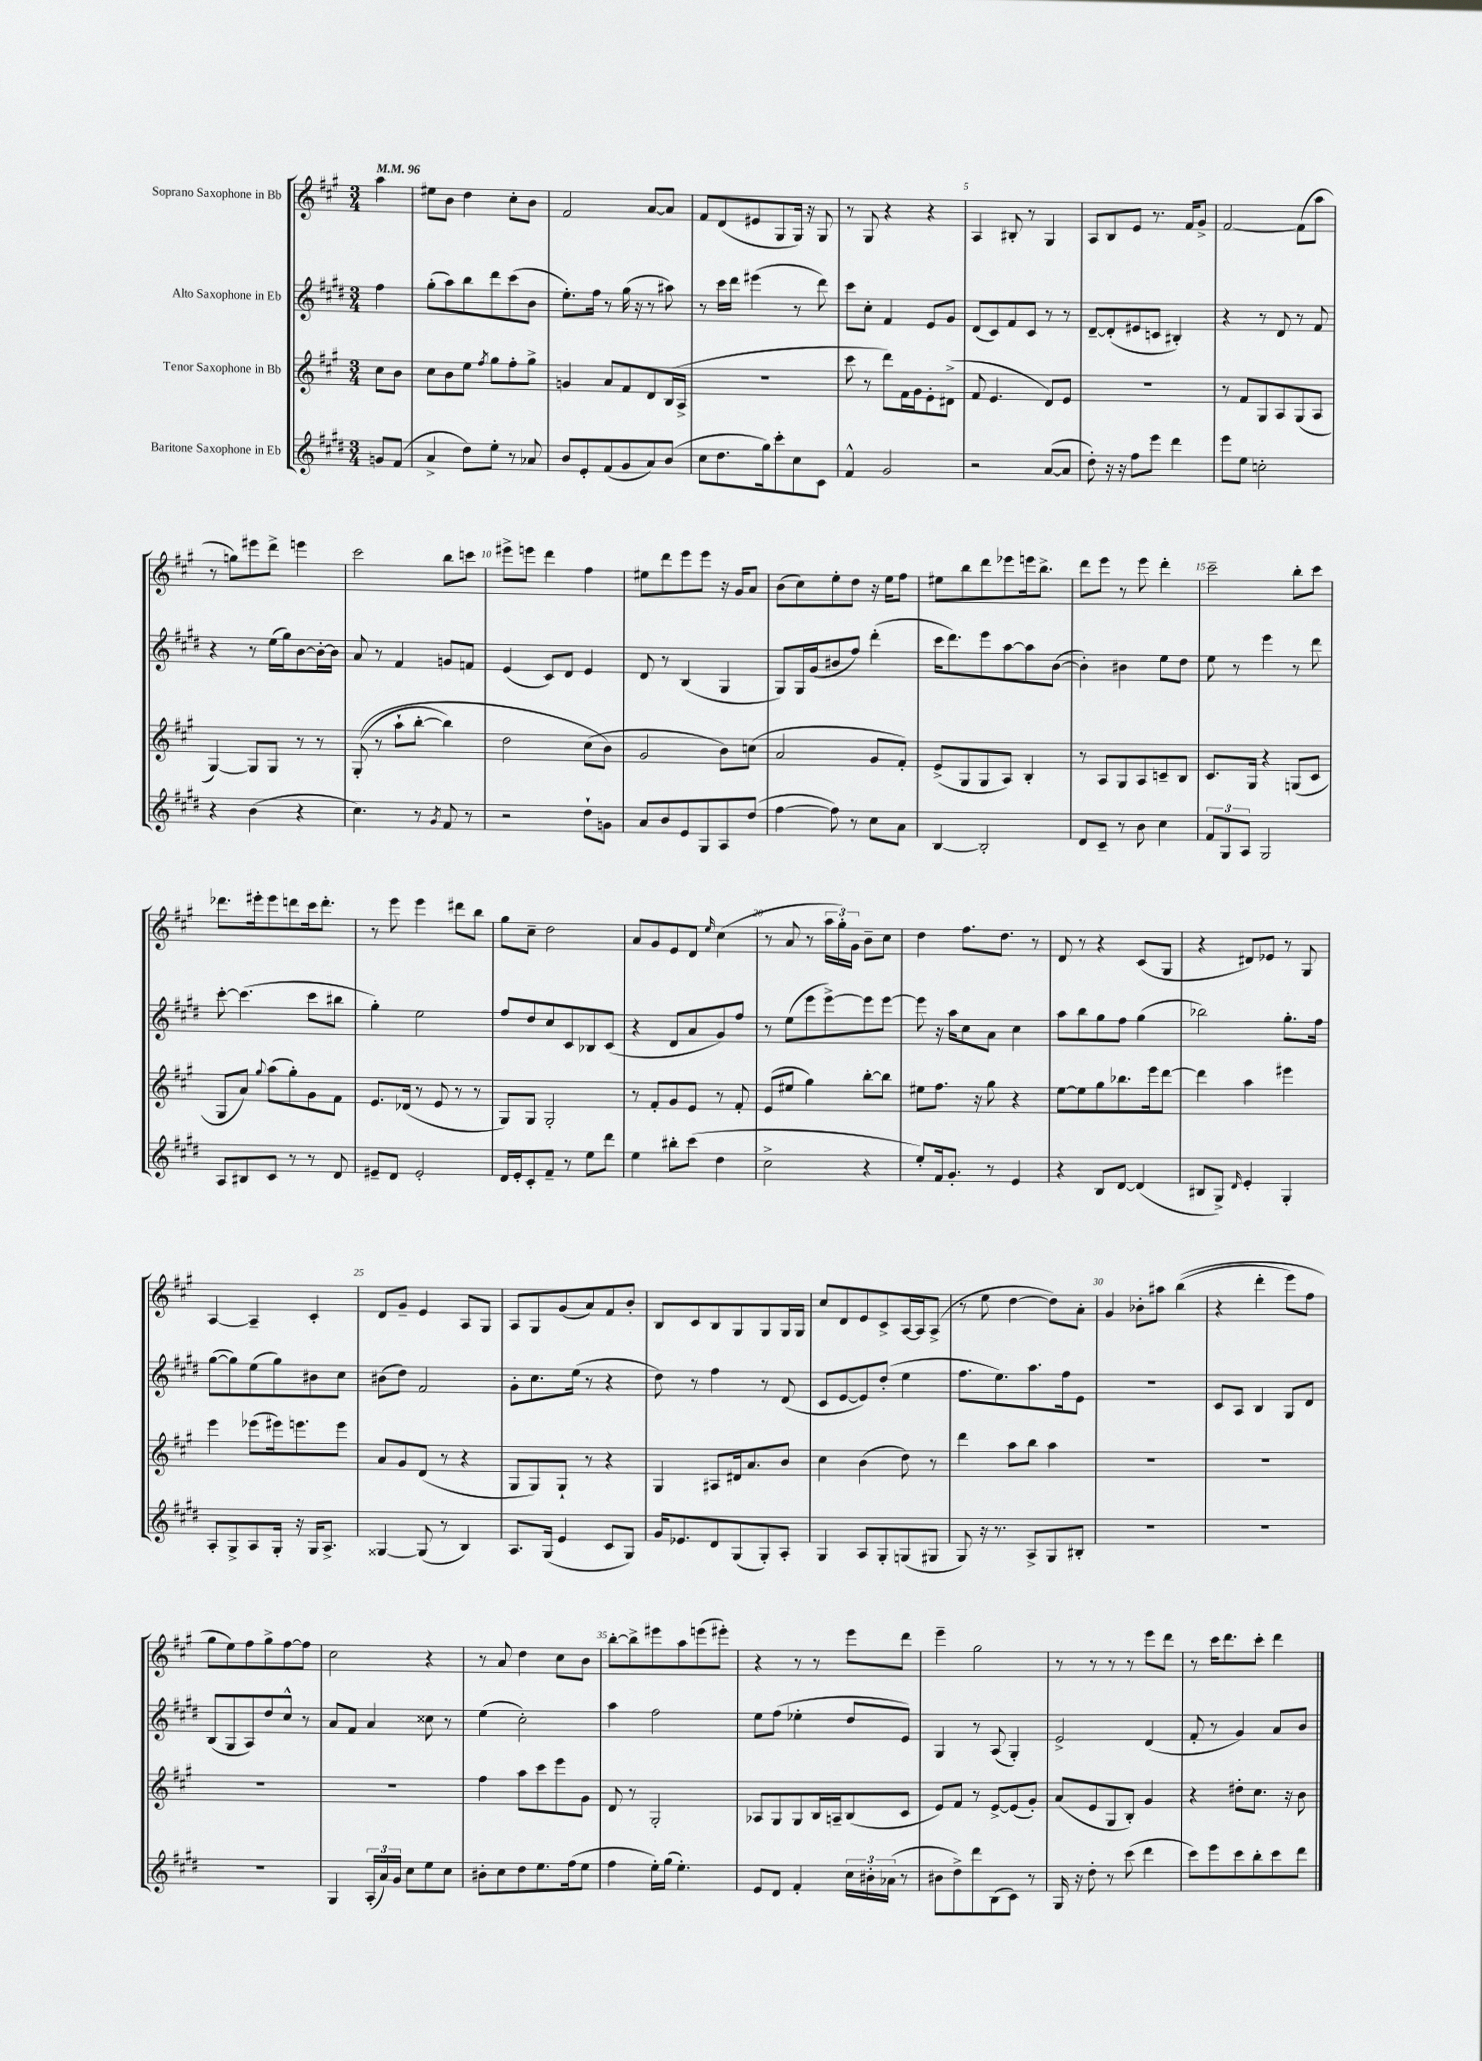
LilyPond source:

<<
\new StaffGroup <<
\new Staff = "s0" \with { instrumentName = "Soprano Saxophone in Bb" } {
    \clef treble \key a \major \numericTimeSignature \time 3/4 \partial 4 \tempo 4 = 96
    \autoBeamOff a''4 |
    eis''8[ b'8] d''4 cis''8[-. b'8] |
    fis'2 a'8[~ a'8] |
    fis'8[ d'8( eis'8 gis8 gis16]) r16 gis8 |
    r8 gis8 r4 r4 |
    a4 bis8-. r8 gis4 |
    a8[ b8 e'8] r8. fis'16[ gis'8]-> |
    fis'2~ fis'8[( a''8] |
    r8 g''8[) eis'''8 d'''8]-> e'''4 |
    cis'''2 b''8[ c'''8] |
    eis'''8[-> e'''8] d'''4 fis''4 |
    eis''8[ d'''8 e'''8 e'''8] r16 gis'16[ a'8] |
    b'8[( cis''8) e''8-. d''8] r16 e''16[ fis''8] |
    eis''8[ b''8 d'''8 ees'''8 e'''16 b''8.]-> |
    d'''8[ e'''8] r8 e'''8 d'''4-. |
    cis'''2-- b''8[-. cis'''8] |
    des'''8.[ eis'''16-. eis'''8 d'''8 cis'''16 d'''8.]-. |
    r8 e'''8 e'''4 dis'''8[ b''8] |
    gis''8[ cis''8]-- d''2 |
    a'8[ gis'8 e'8 d'8] \grace { e''16 } cis''4( |
    r8 a'8 r8 \tuplet 3/2 { a''16[ gis''16-.) gis'16] } b'8[-- cis''8] |
    d''4 fis''8.[ d''8.] r8 |
    d'8 r8 r4 cis'8[( gis8] |
    r4 dis'8[) ees'8] r8 gis8 |
    a4~ a4-- cis'4-. |
    d'8[ gis'8]-- e'4 a8[ gis8] |
    a8[ gis8 gis'8( a'8) fis'8 b'8]-. |
    b8[ cis'8 b8 gis8 gis8 gis16 gis16] |
    cis''8[ d'8 e'8 cis'8-> a16~ a16 a8]->( |
    r8 e''8 d''4~ d''8[) a'8]-. |
    gis'4 bes'8[-. ais''8] b''4(\( |
    r4 d'''4-. e'''8[) fis''8] |
    gis''8[ e''8\) fis''8 gis''8-> fis''8~ fis''8] |
    cis''2 r4 |
    r8 a'8 d''4 cis''8[ b'8] |
    b''8[~-. b''8-> eis'''8 a''8 e'''8( eis'''8]-.) |
    r4 r8 r8 e'''8[ d'''8] |
    e'''4-- gis''2 |
    r8 r8 r8 r8 e'''8[ d'''8] |
    r8 cis'''16[ d'''8. cis'''8]-. d'''4 \bar "|." |
}
\new Staff = "s1" \with { instrumentName = "Alto Saxophone in Eb" } {
    \clef treble \key e \major \numericTimeSignature \time 3/4 \partial 4
    \autoBeamOff fis''4 |
    gis''8[-.( a''8) b''8 dis'''8 cis'''8( b'8] |
    e''8.[-.) fis''16] r8 gis''16( r16 r8 ais''8) |
    r8 cis'''16[ dis'''16] eis'''4( r8 dis'''8) |
    cis'''8[ cis''8]-. fis'4 e'8[ gis'8] |
    dis'8[( cis'8) fis'8 cis'8] r8 r8 |
    dis'8[~-- dis'8-.( eis'8 c'8] bis4-.) |
    r4 r8 dis'8 r8 fis'8 |
    r4 r8 e''16[( gis''16) b'8~ b'16~-. b'16] |
    a'8 r8 fis'4 g'8[ f'8] |
    e'4( cis'8[) dis'8] e'4 |
    dis'8 r8 b4( gis4 |
    gis8[) gis16 gis'16( bis'8 fis''8]) dis'''4-.( |
    cis'''16[ dis'''8.) e'''8 a''8~ a''8 b'8]~( |
    b'4-.) bis'4 e''8[ dis''8] |
    e''8 r8 e'''4 r8 dis'''8 |
    cis'''8~-. cis'''4.( cis'''8[ bis''8] |
    gis''4-.) e''2 |
    fis''8[ dis''8 cis''8 cis'8 bes8 cis'8]( |
    r4 dis'8[ a'8 gis'8) fis''8] |
    r8 e''8[( e'''8 e'''8~->) e'''8 e'''8]~ |
    e'''8 r16 a''16[ cis''8 a'8] cis''4 |
    a''8[ b''8 gis''8 fis''8] gis''4( |
    bes''2) gis''8.[-. fis''16] |
    gis''8[~( gis''8) e''8( gis''8) bis'8 cis''8] |
    bis'8[( dis''8]) fis'2 |
    gis'8[-. cis''8. e''16]( r8 r4 |
    dis''8) r8 fis''4 r8 dis'8( |
    cis'8[ e'8~ e'8) dis''8]-.( e''4 |
    fis''8.[ e''8.) a''8. fis''16 e'8] |
    R2. |
    cis'8[ a8] b4 gis8[ dis'8] |
    b8[( gis8 a8) dis''8 cis''8]-^ r8 |
    a'8[ fis'8] a'4 cisis''8 r8 |
    e''4( cis''2-.) |
    a''4 fis''2 |
    e''8[ fis''8]( ees''4-. dis''8[ e'8]) |
    gis4 r8 a8( gis4-.) |
    e'2-> dis'4( |
    fis'8-. r8 gis'4) a'8[ b'8] \bar "|." |
}
\new Staff = "s2" \with { instrumentName = "Tenor Saxophone in Bb" } {
    \clef treble \key a \major \numericTimeSignature \time 3/4 \partial 4
    \autoBeamOff cis''8[ b'8] |
    cis''8[ b'8 e''8] \acciaccatura { fis''8 } gis''8[ fis''8-. gis''8]-> |
    g'4 a'8[ fis'8 d'8 b16( a16]-> |
    R2. |
    cis'''8 r8 d'''8[) fis'16 gis'16 e'8-. dis'8]->( |
    fis'8 e'4. d'8[) e'8] |
    R2. |
    r8 fis'8[ gis8 a8 gis8( a8] |
    gis4~) gis8[ gis8] r8 r8 |
    gis8-.(\( r8 a''8[-! b''8]~-. b''4) |
    d''2 cis''8[( b'8]\) |
    gis'2 b'8[) c''8]( |
    a'2 gis'8[ fis'8]-.) |
    e'8[->( gis8 gis8 a8]) b4-. |
    r8 a8[ gis8 a8 c'8-- b8] |
    cis'8.[ gis16] r4 g8[( cis'8] |
    gis8[ a'8]) \appoggiatura { gis''8 } a''8[( gis''8-.) gis'8 fis'8] |
    e'8.[ des'16]( r8 e'8 r8 r8 |
    gis8[) gis8] gis2-. |
    r8 fis'8[-. gis'8 e'8] r8 fis'8-. |
    e'8[( eis''8] gis''4) b''8[~-. b''8] |
    eis''8[ fis''8.] r16 gis''8 r4 |
    e''8[~ e''8 gis''8 bes''8. e'''16 d'''8]~ |
    d'''4 a''4 eis'''4 |
    e'''4 ees'''8[( eis'''16) e'''8. e'''8] |
    a'8[ gis'8 d'8]( r8 r4 |
    gis8[ gis8) gis8]-! r8 r4 |
    gis4 ais8[ dis'16 a'8. b'8] |
    cis''4 b'4( d''8) r8 |
    d'''4 a''8[ b''8] a''4 |
    R2. |
    R2. |
    R2. |
    R2. |
    fis''4 a''8[ cis'''8 e'''8 gis'8] |
    d'8 r8 gis2-. |
    aes8[ gis8 gis8 b16 a16-- b8( cis'8] |
    e'8[) fis'8] r8 e'8[~-> e'8( gis'8]-.) |
    a'8[( e'8 gis8 b8]-.) gis'4 |
    r4 dis''8[-. cis''8.] r16 b'8 \bar "|." |
}
\new Staff = "s3" \with { instrumentName = "Baritone Saxophone in Eb" } {
    \clef treble \key e \major \numericTimeSignature \time 3/4 \partial 4
    \autoBeamOff g'8[ fis'8]( |
    a'4-> dis''8[) e''8]-. r8 aes'8 |
    b'8[ e'8-. fis'8( gis'8 a'8) b'8]( |
    cis''8[ dis''8. gis''16) cis'''8-. cis''8 cis'8] |
    fis'4-^ gis'2 |
    r2 a'8[~( a'8] |
    dis''8-.) r16 r16 fis''8[ e'''8] dis'''4 |
    e'''8[ e''8] c''2-. |
    r4 b'4( r4 |
    cis''4.) r8 \acciaccatura { gis'8 } fis'8 r8 |
    r2 dis''8[-! g'8] |
    a'8[ b'8 e'8 gis8 a8 dis''8]( |
    fis''4~ fis''8) r8 cis''8[ a'8] |
    b4~ b2-. |
    dis'8[ cis'8]-- r8 b'8 cis''4 |
    \tuplet 3/2 { fis'8[ gis8 a8] } gis2 |
    a8[ bis8 cis'8] r8 r8 dis'8 |
    eis'8[-- dis'8] eis'2-. |
    dis'16[ e'16-. cis'8-. fis'8]-- r8 e''8[ dis'''8] |
    e''4 bis''8[-. cis'''8]( dis''4 |
    cis''2-> r4 |
    e''8[-.) fis'16 gis'8.]-. r8 e'4 |
    r4 b8[ dis'8]~ dis'4( |
    bis8[ gis8]->) \grace { dis'16 } e'4-. gis4-. |
    a8[-. gis8-> a8 gis16]-. r16 gis16[ a8.]-> |
    gisis4~ gisis8( r8 b4) |
    a8.[ gis16]( e'4 cis'8[ gis8]) |
    gis'16[ ees'8. dis'8 gis8( gis8-.) a8]-. |
    gis4 a8[ gis8-. g8( gis8] |
    gis8) r16 r8. a8[-> gis8 bis8]-. |
    R2. |
    R2. |
    R2. |
    gis4 \tuplet 3/2 { a16[-.( a'16) gis'16] } cis''8[ e''8 cis''8] |
    bis'8[-. cis''8 dis''8 e''8. fis''16( e''8] |
    fis''4 e''16[-.) gis''16]( e''4.-.) |
    e'8[ dis'8] fis'4-. \tuplet 3/2 { cis''16[ bis'16-. aes'16]( } r8 |
    bis'8[ dis''8->) dis'''8 b8( cis'8]) r8 |
    gis16 r16 dis''8-. r8 cis'''8( dis'''4 |
    cis'''8[) e'''8 cis'''8 b''8-. cis'''8 dis'''8] \bar "|." |
}
>>
>>
\layout { \context { \Score \override BarNumber.break-visibility = ##(#f #t #t) barNumberVisibility = #(every-nth-bar-number-visible 5) } }
